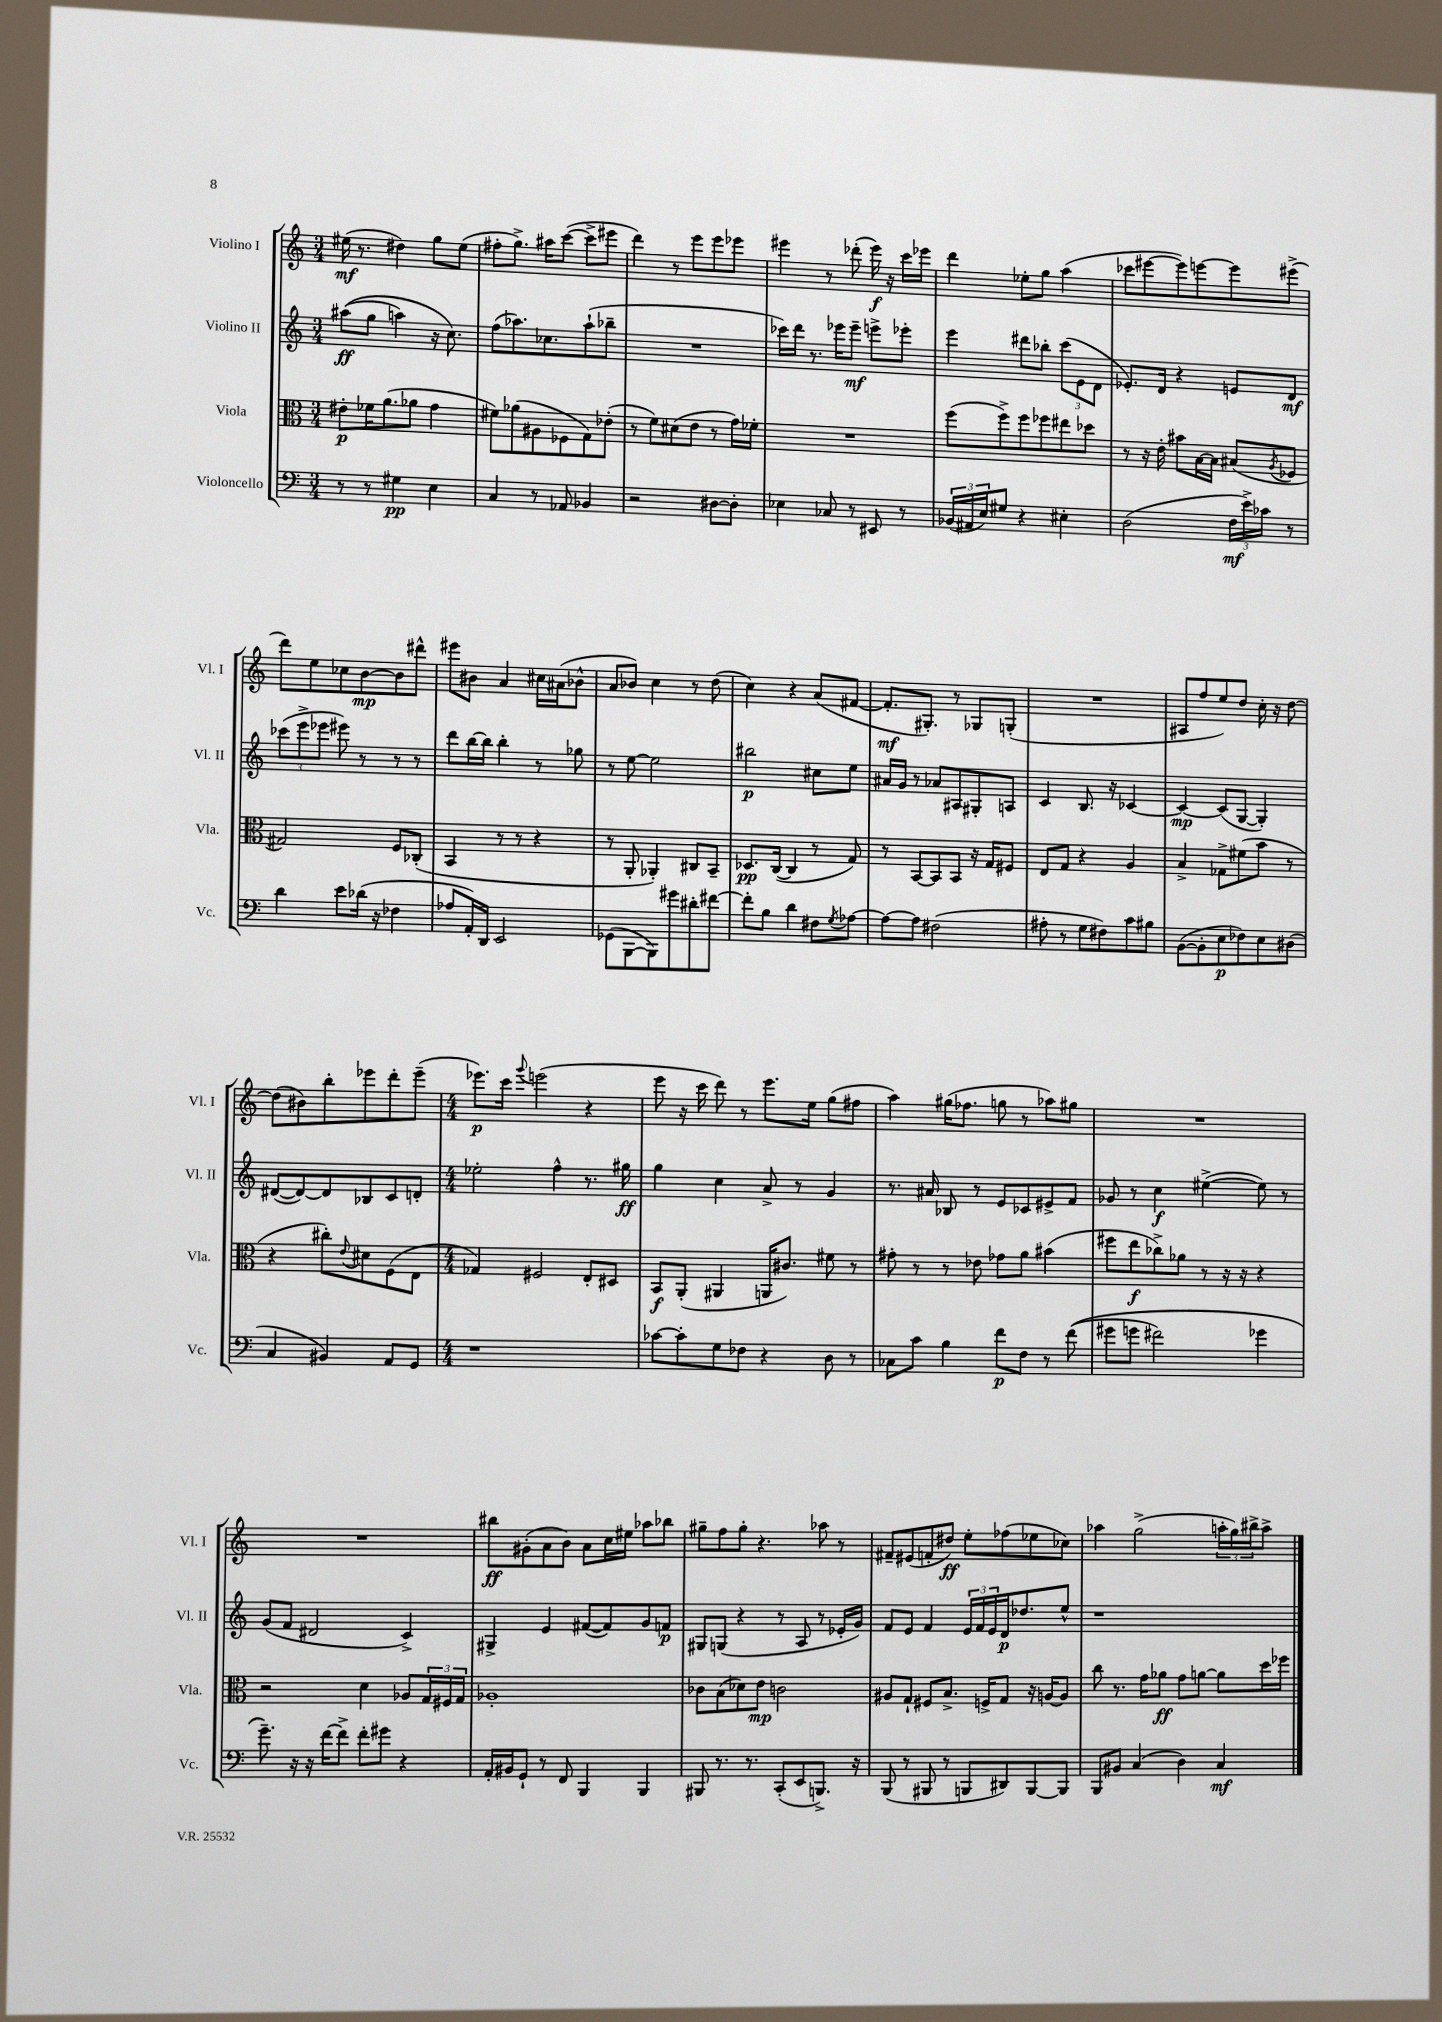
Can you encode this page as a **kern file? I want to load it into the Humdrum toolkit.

**kern	**kern	**kern	**kern
*staff4	*staff3	*staff2	*staff1
*clefF4	*clefC3	*clefG2	*clefG2
*k[]	*k[]	*k[]	*k[]
*M3/4	*M3/4	*M3/4	*M3/4
8r	8e#'	&((8aa#	(16ee#
.	.	.	8.r
8r	16f-	8gg	.
.	(8.a	.	.
4G#	.	4aa)	4dd#)
.	8a-	.	.
4E	4g	16r	8gg
.	.	8.cc&)	.
.	.	.	(8ee#
=	=	=	=
4C	8f#)	(8ff	8ff#'
.	(8a-	8.aa-)	8.gg^)
8r	8A#	.	.
.	.	8.cc-	16aa#
8AA-	8F-	.	([8ccc
4BB-	8G)	(8aa-`	8ccc^]
.	(8e-'	8bb-~	8eee#
=	=	=	=
2r	8r	2.r	4ddd)
.	8f)	.	.
.	(8d#	.	8r
.	8e	.	8eee
[8D#	8r	.	8eee
8D#']	16g)	.	8eee-
.	16f-'	.	.
=	=	=	=
4E-	2.r	16ccc-)	4eee#
.	.	16ddd	.
.	.	8.r	.
8C-	.	.	8r
.	.	16eee-	.
8r	.	8eee-~	(8ddd-'
8EE#	.	8eee^	16eee#)
.	.	.	16r
8r	.	8eee-'	16ccc
.	.	.	16eee-
=	=	=	=
(24BB-	(8ff	4eee	4ddd
24AA#	.	.	.
24E)	.	.	.
8G#	8ff^)	.	.
4r	8ff	8ddd#	8ee-'
.	8ff-	8bb-'	8gg
4E#'	8ee#	(12ccc	(4aa
.	.	12e	.
.	8dd-	.	.
.	.	12d	.
=	=	=	=
(2D	8r	8.e-')	8ccc-
.	16r	.	[8eee#
.	16e'	16d	.
.	8b#	4r	8eee#])
.	[16B	.	[8eee
.	16B]	.	.
24F	(8B#	8e	8eee]
24e^)	.	.	.
24c-	.	.	.
.	8qA	.	.
8r	8F-	8d	(8eee#^
=	=	=	=
4d	2G#)	(12ccc-	8ddd)
.	.	12eee^	.
.	.	.	8ee
.	.	12eee-	.
8e	.	8eee#)	8cc-
(16d-	.	8r	[8b
16r	.	.	.
4F-	8F	8r	8b]
.	(8C-'	8r	8ddd#^^
=	=	=	=
8A-	4BB	8ddd	8eee#
16AA')	.	[16bb	8b#
16DD	.	16bb]	.
2EE	8r	4bb'	4a
.	8r	.	.
.	4r	8r	16cc#
.	.	.	(16a#
.	.	8gg-	8b-^^
=	=	=	=
(8GG-	8r	8r	8a
[8BBB	8AA'	[8ee	8b-)
8BBB])	4AA-')	2ee]	4cc
8g#	.	.	.
8d#'	8C#	.	8r
[8f#	8BB~	.	(8dd
=	=	=	=
8f#']	8.D-	2bb#	4cc)
8B	.	.	.
.	([16C	.	.
4d	4C]	.	4r
8F#	8r	8cc#	(8a
8qG	.	.	.
[8A-	8G)	8ee	[8f#
=	=	=	=
8A-_	8r	16a#	8.f#']
.	.	16g	.
8A-]	[8BB	8r	.
.	.	.	8.G#')
(2F#	8BB]	8a-	.
.	8BB	8A#	8r
.	16r	8G#'	8G-
.	16G	.	.
.	8F#	8A	(8G'
=	=	=	=
8A#'	8E	4c	2.r
8r	8G	.	.
8G	4r	8.B	.
8F#)	.	.	.
.	.	16r	.
8c	4A	[4c-	.
8B#	.	.	.
=	=	=	=
([8BB	4B^	4c-_	8A#
8BB']	.	.	8ff
8E	8G-^	(8c-]	8ee)
8F-)	(8f#	[8G	8dd
8E	8b	4G'])	16cc'
.	.	.	16r
(8D#	8r	.	[8dd
=	=	=	=
4C	4r	([8d#	(8dd]
.	.	8d#_)	8b#)
4BB#)	8cc#')	8d#]	8bb'
.	8qqe	.	.
.	8d#	8B-	8eee-
8AA	(8F	8c	8ddd'
8GG	8E	8d'	(8eee-~
=	=	=	=
*M4/4	*M4/4	*M4/4	*M4/4
1r	4G-)	2ee-'	8.eee-)
.	.	.	16ccc
.	.	.	8qqggg
.	2F#	.	(2eee
.	.	4ff^^	.
.	8E'	8.r	4r
.	8D#	.	.
.	.	16gg#	.
=	=	=	=
[8c-	8BB	4gg	8eee
8c-']	(8AA'	.	16r
.	.	.	16ccc
8G	4AA#	4cc	8ddd)
8F-	.	.	8r
4r	16AA	8a^	8.eee
.	8.c#)	.	.
.	.	8r	.
.	.	.	16ee
8D	8f#	4g	(8gg
8r	8r	.	8ff#
=	=	=	=
8C-	8g#'	8.r	4aa)
8c	8r	.	.
.	.	16a#	.
4B	8r	8B-	(16gg#
.	.	.	8.ff-
.	8e-	8r	.
8f	8g-	8e	8gg
8F	8a	8c-	8r
8r	(4b#	8e#^	8aa-)
&((8f	.	8f	8gg#
=	=	=	=
8g#	8ff#	8g-	1r
8g	8ee	8r	.
2f#)	8cc-^)	4cc	.
.	8a-	.	.
.	8r	([4ee#^	.
.	16r	.	.
.	16r	.	.
4g-	4r	8ee#])	.
.	.	8r	.
=	=	=	=
8.g~&)	2r	(8g	1r
.	.	8f	.
16r	.	.	.
16r	.	2d#	.
[16f	.	.	.
8f^]	.	.	.
8f'	4d	.	.
8g#	.	.	.
4r	8A-	4c^)	.
.	24G	.	.
.	24F#	.	.
.	24G	.	.
=	=	=	=
16AA'	1A-'	4G#^	8bb#
16BB#	.	.	.
8GG`	.	.	(8g#'
8r	.	4e	8a
8FF	.	.	8b)
4BBB	.	([8f#	8a
.	.	8f#])	16cc
.	.	.	16ee#
4BBB	.	8g	8aa-
.	.	8f	8bb-
=	=	=	=
8BBB#	8c-	8G#	8gg#~
8.r	(8B	(8G	8ff
.	8d-)	4r	8gg#'
8.r	.	.	.
.	8e	.	4.r
(8CC'	2c	8r	.
8EE	.	8A	.
8.BBB^)	.	8r	8aa-
.	.	16e-'	8r
16r	.	16g)	.
=	=	=	=
(8BBB	8A#	8f	8f#~
8r	8G`	8e	(8e#
8BBB#	8F#	4f	8f'
8r	8.B^	.	8dd#)
8BBB	.	24e	8ee'
.	.	24f	.
.	16F^	.	.
.	.	24e	.
8DD#)	8G	16d	(8ff-
.	.	8.dd-	.
[8BBB	16r	.	8ee-
.	[16A	.	.
8BBB]	8A]	8ee^^	8cc-)
=	=	=	=
8BBB	8cc	1r	4aa-
8BB#	8.r	.	.
(4C	.	.	(2gg^
.	16g	.	.
.	8a-	.	.
4D)	8g	.	.
.	[8a	.	.
4C	8a]	.	24aa'
.	.	.	24gg)
.	.	.	24bb#^
.	16dd	.	8aa^
.	16ff-	.	.
==	==	==	==
*-	*-	*-	*-
